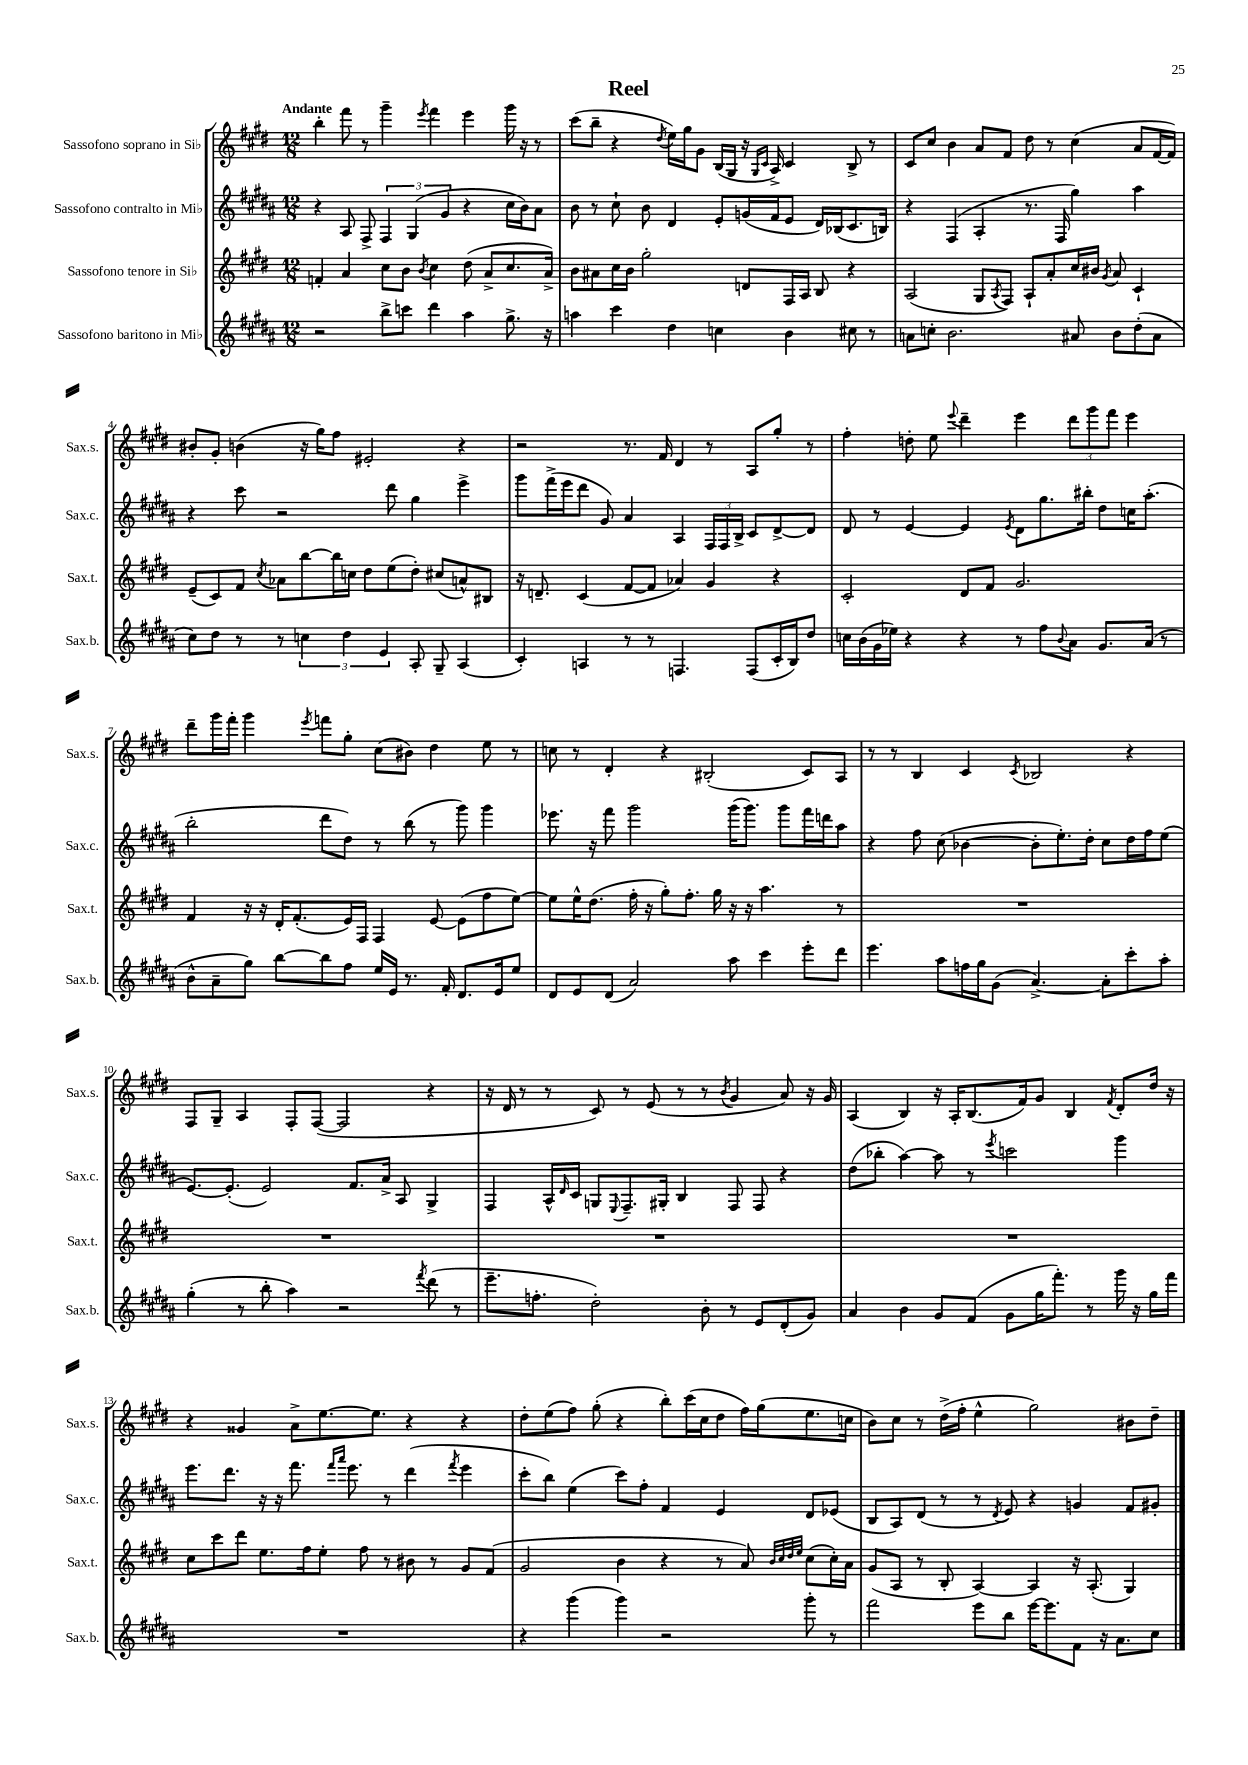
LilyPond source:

\header { title = "Reel" }
<<
\new StaffGroup <<
\new Staff = "s0" \with { instrumentName = "Sassofono soprano in Sib" shortInstrumentName = "Sax.s." } {
    \clef treble \key e \major \numericTimeSignature \time 12/8 \tempo "Andante"
    b''4-. fis'''8 r8 gis'''4-- \acciaccatura { e'''8 } fis'''4 e'''4 gis'''16 r16 r8 |
    cis'''8( b''8-- r4 \acciaccatura { dis''8 } e''16) gis''16 gis'8 b16( gis16 r16 \grace { gis16 cis'16 } a16->) cis'4 b8-> r8 |
    cis'8 cis''8 b'4 a'8 fis'8 dis''8 r8 cis''4( a'8 fis'16~ fis'16) |
    bis'8-. gis'8-. b'4( r16 gis''16) fis''8 eis'2-. r4 |
    r2 r8. fis'16 dis'4 r8 a8 gis''8-. r8 |
    fis''4-. d''8-. e''8 \appoggiatura { e'''8 } dis'''4-- e'''4 \tuplet 3/2 { dis'''8 gis'''8 fis'''8 } e'''4 |
    dis'''8-- gis'''16 fis'''16-. gis'''4 \acciaccatura { e'''8 } f'''8 gis''8-. cis''8( bis'8) dis''4 e''8 r8 |
    c''8 r8 dis'4-. r4 bis2-.( cis'8) a8 |
    r8 r8 b4 cis'4 \acciaccatura { cis'8 } bes2 r4 |
    fis8 gis8-- a4 fis8-. fis8~( fis2 r4 |
    r16 dis'16 r8 r8 cis'8) r8 e'8( r8 r8 \acciaccatura { b'8 } gis'4 a'8) r16 gis'16 |
    a4( b4) r16 a16-. b8.( fis'16) gis'8 b4 \acciaccatura { fis'8 } dis'8-. dis''16 r16 |
    r4 gisis'4 a'8-> e''8.~ e''8. r4 r4 |
    dis''8-. e''8( fis''8) gis''8-.( r4 b''8-.) cis'''16( cis''16 dis''8 fis''16) gis''16( e''8. c''16 |
    b'8) cis''8 r8 dis''16->( fis''16-. e''4-^ gis''2) bis'8 dis''8-- \bar "|." |
}
\new Staff = "s1" \with { instrumentName = "Sassofono contralto in Mib" shortInstrumentName = "Sax.c." } {
    \clef treble \key b \major \numericTimeSignature \time 12/8
    r4 ais8 fis8-> \tuplet 3/2 { fis4 gis4( gis'4 } r4 cis''16 b'16) ais'8 |
    b'8 r8 cis''8-! b'8 dis'4 e'8-. g'16( fis'16 e'8 dis'16) bes16( cis'8. b16) |
    r4 fis4( ais4-. r8. fis16 gis''4) ais''4 |
    r4 cis'''8 r2 dis'''8 gis''4 e'''4-> |
    gis'''8 fis'''16->( e'''16 dis'''8 gis'8) ais'4 ais4 \tuplet 3/2 { fis16 fis16 b16-> } cis'8 dis'8~-> dis'8 |
    dis'8 r8 e'4~ e'4 \acciaccatura { e'8 } dis'8 gis''8. bis''16-. dis''8 c''16 ais''8.-.( |
    b''2-. dis'''8 dis''8) r8 b''8( r8 gis'''8) gis'''4 |
    ees'''8. r16 fis'''8 gis'''2 gis'''16( gis'''8.) gis'''8 fis'''16 d'''16 ais''8 |
    r4 fis''8 cis''8( bes'4~ bes'8-. e''8.-.) dis''16-. cis''8 dis''16 fis''16 e''8( |
    e'8.~) e'8.-.( e'2) fis'8. ais'16-> ais8 gis4-> |
    fis4 ais16-^ \grace { dis'16 } cis'16 g8 \appoggiatura { e8 } fis8.-- gis16-. b4 fis8 fis8 r4 |
    dis''8( bes''8-. ais''4~) ais''8 r8 \acciaccatura { e'''8 } c'''2 gis'''4 |
    e'''8. dis'''8. r16 r16 fis'''8. \grace { fis'''16 ais'''16 } e'''8. r8 dis'''4( \acciaccatura { fis'''8 } e'''4 |
    cis'''8-. b''8) e''4( cis'''8) fis''8-. fis'4 e'4 dis'8 ees'8( |
    b8 ais8) dis'8( r8 r8 \acciaccatura { dis'8 } e'8) r4 g'4 fis'8 gis'8-. \bar "|." |
}
\new Staff = "s2" \with { instrumentName = "Sassofono tenore in Sib" shortInstrumentName = "Sax.t." } {
    \clef treble \key e \major \numericTimeSignature \time 12/8
    f'4-. a'4 cis''8 b'8 \acciaccatura { b'8 } cis''4 dis''8( a'8-> cis''8. a'16->) |
    b'8 ais'8 cis''16 b'16 gis''2-. d'8 fis16 a16 b8 r4 |
    a2( gis8 \acciaccatura { a8 } fis8) a8-! a'8-. cis''16 bis'16 \acciaccatura { gis'8 } a'8 cis'4-! |
    e'8--( cis'8) fis'8 \acciaccatura { cis''8 } aes'8 b''8~ b''16 c''16 dis''8 e''8( dis''8-.) cis''8( a'8-^) bis8 |
    r16 d'8.-- cis'4( fis'8~ fis'8 aes'4) gis'4 r4 |
    cis'2-. dis'8 fis'8 gis'2. |
    fis'4 r16 r16 dis'16-. fis'8.-.( e'16) fis16 fis4 e'8~ e'8( fis''8 e''8~) |
    e''8 e''16-^ dis''8.( fis''16-. r16 gis''8-.) fis''8.-. gis''16 r16 r16 a''4. r8 |
    R1. |
    R1. |
    R1. |
    R1. |
    cis''8 cis'''8 dis'''8 e''8. fis''16 e''8-. fis''8 r8 bis'8 r8 gis'8 fis'8( |
    gis'2 b'4 r4 r8 a'8) \grace { b'32 cis''32 dis''32 e''32 } cis''8( cis''16-.) a'16 |
    gis'8( a8 r8 b8-. a4~) a4 r16 a8.-.( gis4) \bar "|." |
}
\new Staff = "s3" \with { instrumentName = "Sassofono baritono in Mib" shortInstrumentName = "Sax.b." } {
    \clef treble \key b \major \numericTimeSignature \time 12/8
    r2 b''8-> c'''8 dis'''4 ais''4 gis''8.-> r16 |
    a''4 cis'''4 dis''4 c''4 b'4 cis''8 r8 |
    a'8 c''8-. b'2. ais'8 b'8 dis''8-.( ais'8 |
    cis''8) dis''8 r8 r8 \tuplet 3/2 { c''4 dis''4 e'4 } ais8-. gis8-- ais4( |
    cis'4-.) a4 r8 r8 f4. f8( cis'16-. b16) dis''8 |
    c''16 b'16( gis'16 ees''16) r4 r4 r8 fis''8 \appoggiatura { b'8 } ais'8 gis'8. ais'16( r8 |
    b'8-^ ais'8-- gis''8) b''8~ b''8 fis''8 e''16 e'16 r8. fis'16-. dis'8. e'16 e''8 |
    dis'8 e'8 dis'8( ais'2) ais''8 cis'''4 e'''8-. dis'''8 |
    e'''4. ais''8 f''16 gis''16 gis'8( ais'4.~->) ais'8-. cis'''8-. ais''8-. |
    gis''4-.( r8 b''8-. ais''4) r2 \acciaccatura { fis'''8 } dis'''8( r8 |
    e'''8.-- f''8.-. dis''2-.) b'8-. r8 e'8 dis'8-.( gis'8) |
    ais'4 b'4 gis'8 fis'8( gis'8 gis''16 fis'''8.-.) r8 gis'''16 r16 gis''16 fis'''16 |
    R1. |
    r4 gis'''4( gis'''4) r2 gis'''8-. r8 |
    fis'''2 e'''8 b''8 e'''16~ e'''8. fis'8 r16 ais'8. cis''8 \bar "|." |
}
>>
>>
